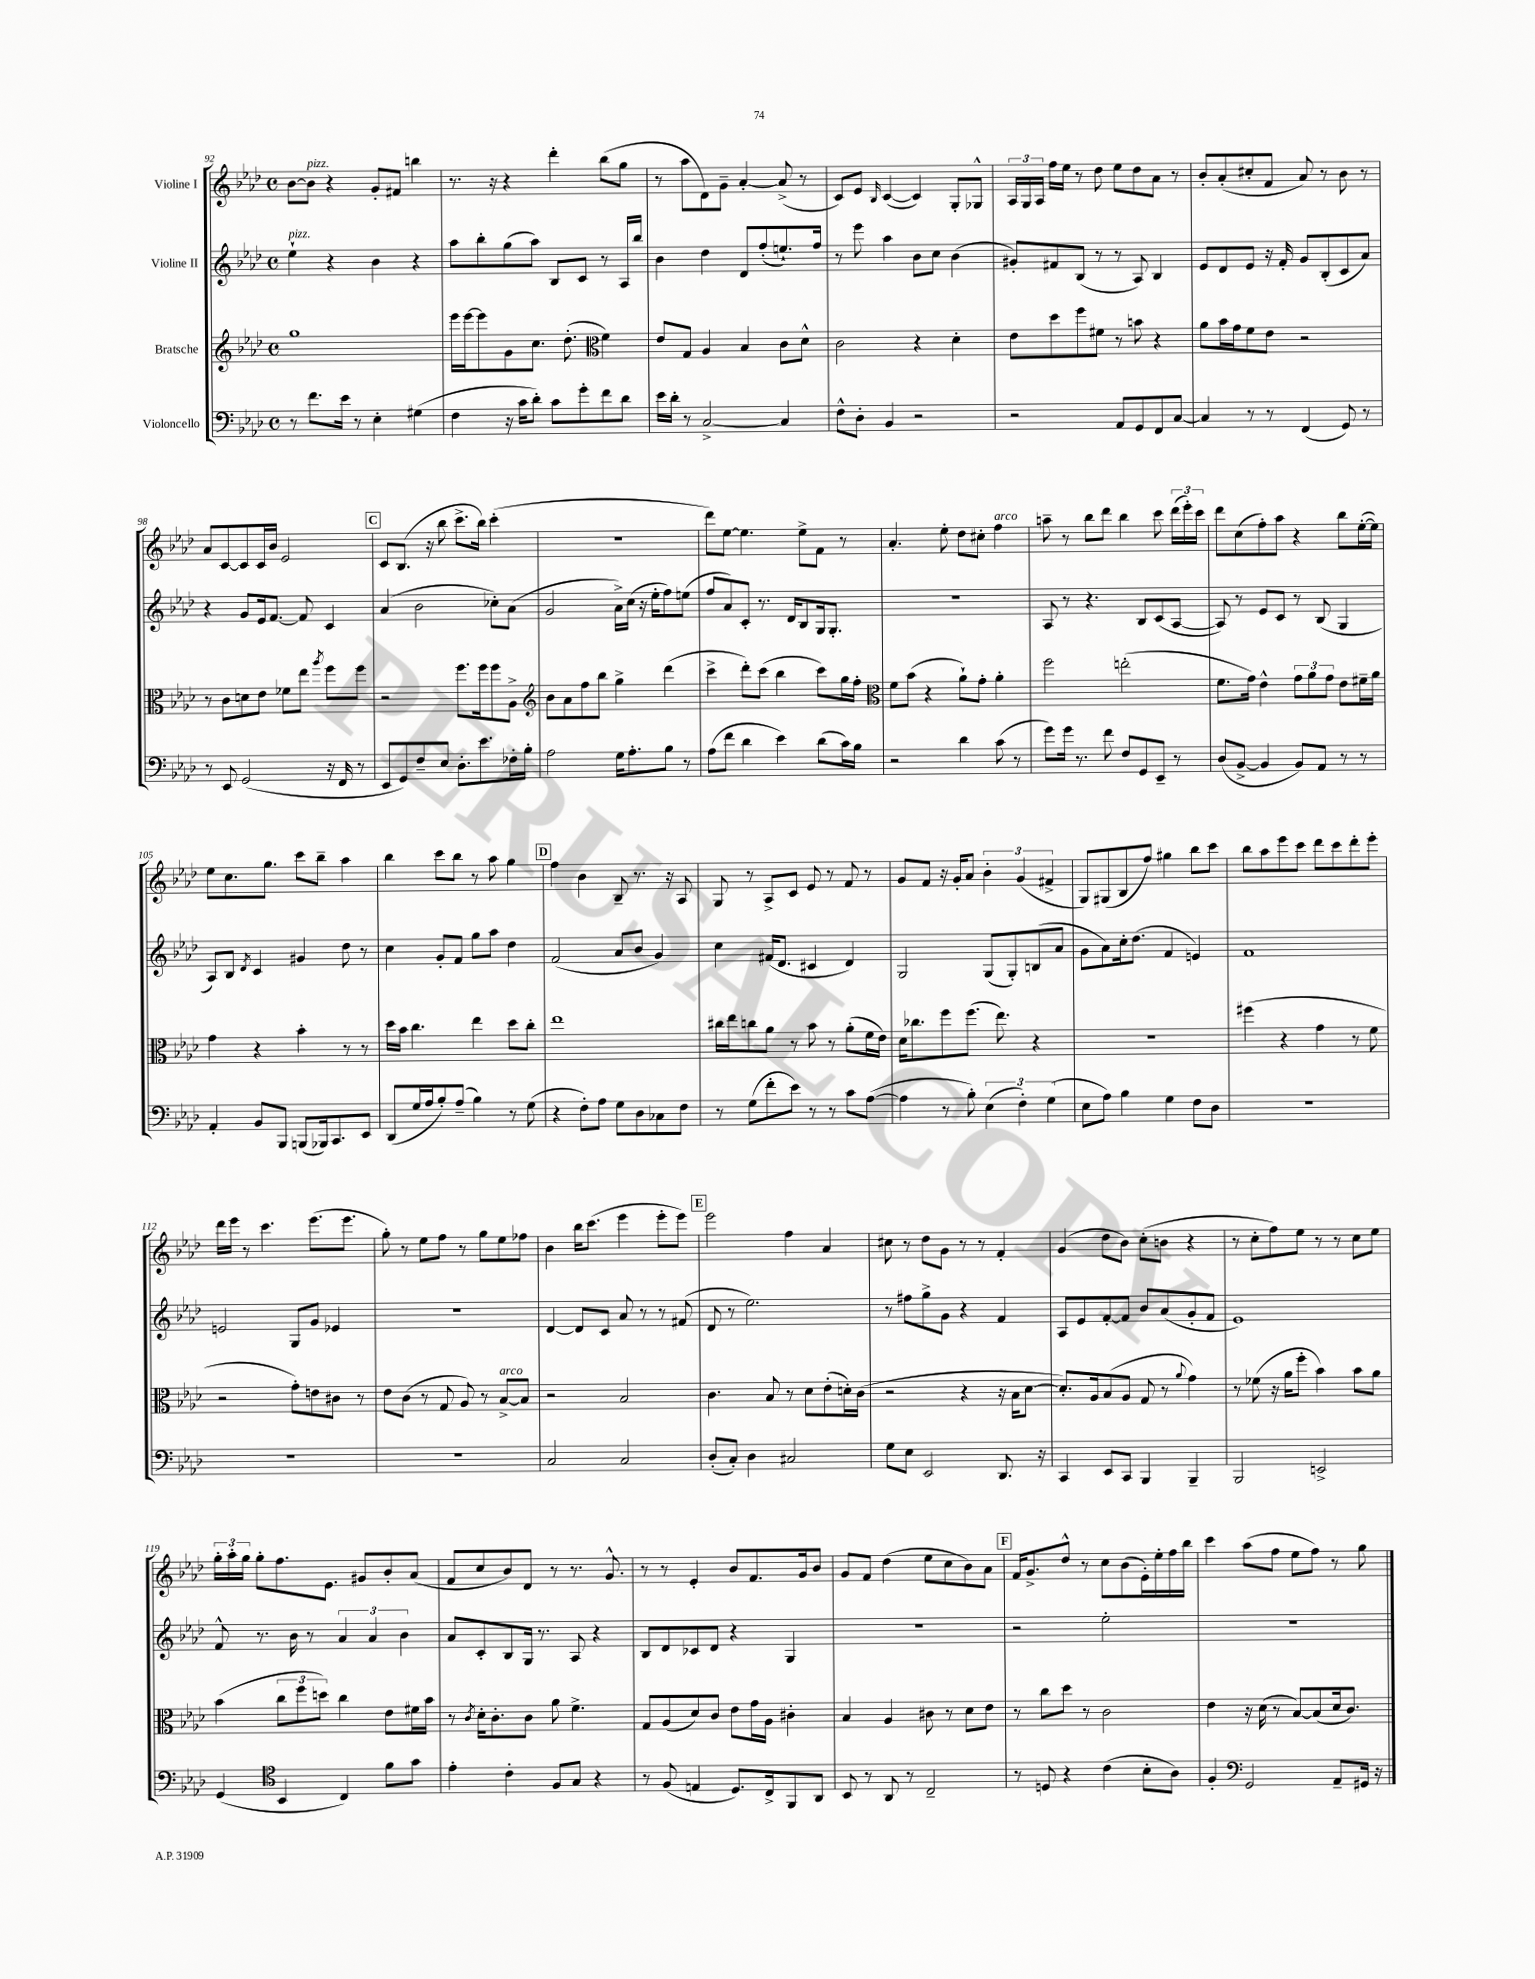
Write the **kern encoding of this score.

**kern	**kern	**kern	**kern
*part4	*part3	*part2	*part1
*staff4	*staff3	*staff2	*staff1
*I"Violoncello	*I"Bratsche	*I"Violine II	*I"Violine I
*clefF4	*clefG2	*clefG2	*clefG2
*k[b-e-a-d-]	*k[b-e-a-d-]	*k[b-e-a-d-]	*k[b-e-a-d-]
*M4/4	*M4/4	*M4/4	*M4/4
*met(c)	*met(c)	*met(c)	*met(c)
=92	=92	=92	=92
!	!	!LO:TX:a:i:t=pizz.	!
8r	1gg	4ee-`\	[8b-\L
!	!	!	!LO:TX:a:i:t=pizz.
8.f\L	.	.	8b-\J]
.	.	4r	4r
16e-\Jk	.	.	.
8r	.	.	.
4E-'\	.	4b-\	8g'/L
.	.	.	8f#X/J
(4G#X\	.	4r	4bbn\
=93	=93	=93	=93
4F\	16eee-\LL	8aa-\L	8.r
.	[16eee-\J	.	.
.	8eee-\]	8bb-'\	.
.	.	.	16r
16r	8g\	(8gg\	4r
16c\KL	.	.	.
8d-'\J)	8.cc\J	8aa-\J)	.
8c\L	.	8B-/L	4ddd-'\
.	(8.dd-'\	.	.
8g'\	.	8c/J	.
*	*clefC3	*	*
8f\	4f\)	8r	(8bb-\L
8d-\J	.	16A-/LL	8gg\J
.	.	16bb-/JJ	.
=94	=94	=94	=94
16e-\LL	8e-/L	4b-\	8r
16d-'\JJ	.	.	.
8r	8G/J	.	8aa-\L
[2C^/	4A-/	4dd-\	8d-\)
.	.	.	8g~\J
.	4B-/	8d-/L	[4a-'/
.	.	(8ff'/	.
4C/]	8c\L	8.een`/)	(8a-^/]
.	8d-^^\J	.	8r
.	.	16ff/Jk	.
=95	=95	=95	=95
8F^^\L	2c\	8r	8c/L)
8D-'\J	.	8eee-\	8e-/J
.	.	.	16qqB-/
4BB-/	.	4aa-\	([4c/
2r	4r	8b-\L	4c/])
.	.	8cc\J	.
.	4d-'\	(4b-\	8G'/L
.	.	.	8G-X^^/J
=96	=96	=96	=96
2r	8e-\L	8g#X'/L)	24A-/LL
.	.	.	24G/
.	.	.	24A-/JJ
.	8dd-\	8f#X/	16ff\LL
.	.	.	16ee-\JJ
.	8ff\	(8B-/J	8r
.	8f#X\J	8r	8dd-\
8AA-/L	8r	8r	8ee-\L
8GG/	8bn\	8A-/)	8dd-\
8FF/	4r	4B-/	8a-\J
[8C/J	.	.	8r
=97	=97	=97	=97
4C/]	8a-\L	8e-/L	8b-'/L
.	16b-\L	8d-/	(8a-'/
.	16g\J	.	.
8r	8f\	8e-/J	8cc#X'/
8r	8e-\J	16r	8f/J
.	.	16f'/	.
(4FF/	2r	8g/L	8a-/)
.	.	(8B-'/	8r
8GG/)	.	8c/	8b-\
8r	.	8a-/J)	8r
!!LO:LB:g=z
=98	=98	=98	=98
8r	8r	4r	8a-/L
8EE-/	8c\L	.	[8c/
(2GG/	8dn\	8g/L	8c/]
.	8e-\J	16e-/k	16c/L
.	.	[8.f/J	16b-/JJ
.	8f-X\L	.	2e-/
.	8ee-\J	8f/]	.
.	8qaa-/	.	.
16r	8ff\L	4c/	.
16FF/	.	.	.
8r	8ff\J	.	.
!!LO:REH:place=s1:t=C
=99	=99	=99	=99
8EE-/L	2r	(4a-/	8c/L
8GG/)	.	.	(8.B-/J
8F~/	.	2b-\	.
.	.	.	16r
8E-/J	.	.	8bb-\
8.D-'\L	8.ff\L	.	8.ccc^\L
8.e-\	16ff\k	.	16bb-\Jk)
.	8ff\	8cc-X'\L)	(4ccc'\
16F-X'\L	8A-^\J	(8a-\J	.
16B-'\JJ	.	.	.
=100	=100	=100	=100
*	*clefG2	*	*
2A-\	8b-\L	2g/	1r
.	8a-\	.	.
.	8ff\	.	.
.	8bb-\J	.	.
16G\KL	4gg^\	16a-^\LL)	.
8.A-'\	.	(16cc\JJ	.
.	.	16r	.
.	.	16ee-'\KL	.
8B-\J	(4ddd-\	8ff\)	.
8r	.	(8een\J	.
=101	=101	=101	=101
(8A-\L	4ccc^\	8ff/L	8ddd-\L)
8f\J	.	8a-/)	[8ee-\J
4d-\	8ddd-'\L)	8c'/J	4.ee-\]
.	(8ccc\J	8.r	.
4e-\)	4bb-\	.	.
.	.	16d-/KL	.
.	.	8B-/	8ee-^\L
(8d-\L	8ccc\L)	16G/k	8f\J
.	.	8.G'/J	.
16c\L)	16gg\L	.	8r
16B-\JJ	16ff'\JJ	.	.
=102	=102	=102	=102
*	*clefC3	*	*
2r	8f\L	1r	4.a-'/
.	(8b-\J	.	.
.	4r	.	.
.	.	.	8ee-'\
4d-\	8a-`\L)	.	8dd-\L
.	8g'\J	.	8cc#X'\J
!	!	!	!LO:TX:a:i:t=arco
(8c\	4a-'\	.	4ff\
8r	.	.	.
=103	=103	=103	=103
8g\L)	2ff\	8A-/	8aan~\
16g\Jk	.	8r	8r
8.r	.	.	.
.	.	4.r	8bb-\L
8f\	.	.	8ddd-\J
8F/L	(2een'\	.	4bb-\
8GG/	.	8B-/L	.
8EE-~/J	.	(8c/	8ccc\
8r	.	[8A-/J	(24ddd-\LL
.	.	.	24eee-'\)
.	.	.	24ccc\JJ
=104	=104	=104	=104
(8D-/L	8.f\L	8A-/])	8ddd-\L
[8BB-^/J	.	8r	(8cc\
.	16g\Jk)	.	.
4BB-/]	4e-^^\	8e-/L	8ff'\)
.	.	8c/J	8aa-\J
8BB-/L)	12g\L	8r	4r
.	12a-\	.	.
8AA-/J	.	(8B-/	.
.	12g\J	.	.
8r	8e-\L	4G/	8bb-\L
8r	16f#X~\L	.	([16ee-'\L
.	16a-\JJ	.	16ee-\JJ])
!!LO:LB:g=z
=105	=105	=105	=105
4AA-'/	4g\	8A-/L)	8ee-\L
.	.	8B-/J	8.cc\
.	.	8qd-/	.
8BB-/L	4r	4c/	.
.	.	.	8.gg\J
8BBB-/J	.	.	.
(8BBBn/L	4b-'\	4g#X/	8ccc\L
16BBB-X/k)	.	.	8bb-~\J
8.CC/	.	.	.
.	8r	8dd-\	4aa-\
8EE-/J	8r	8r	.
=106	=106	=106	=106
(8DD-/L	16dd-\LL	4cc\	4bb-\
.	16b-\JJ	.	.
16G/L	4.cc\	.	.
16A-/J	.	.	.
8B-'/)	.	8g'/L	8ccc\L
(8A-~/J	.	8f/J	8bb-\J
4B-\)	4ee-\	8gg\L	8r
.	.	8aa-\J	8aa-\
8r	8dd-\L	4dd-\	4gg\
(8G\	8cc'\J	.	.
!!LO:REH:place=s1:t=D
=107	=107	=107	=107
4r	1ee-	(2f/	4ff\
8F'\L)	.	.	4b-\
8A-\J	.	.	.
8G\L	.	8a-/L	8B-~/
8D-\	.	8b-/J	8.r
8C-X\	.	4g/)	.
.	.	.	16r
8F\J	.	.	8A-/
=108	=108	=108	=108
8r	16cc#X\LL	4cc\	8G/
.	16ee-\J	.	.
(8G\L	8ccn\	.	8r
8f'\	8a-\J	(16f#X/KL	8A-^/L
.	.	8.d-/J	.
8e-\J)	8r	.	8c/J
8r	8b-\	4c#X/	8e-/
8r	8r	.	8r
8c\L	(8a-'\L	4d-/)	8f/
([8A-\J	16f\L	.	8r
.	16e-\JJ)	.	.
=109	=109	=109	=109
4A-\]	16d-\KL	2G/	8g/L
.	8.cc-X\	.	.
.	.	.	8f/J
8r	8ff\	.	16r
.	.	.	16g'/KL
8B-'\)	(8.ff\J	.	8a-/J
(6E-\	.	(8G/L	6b-'\
.	8.ee-\)	.	.
.	.	8G'/)	.
6F'\)	.	.	(6g/
.	4r	(8Bn/	.
(6G\	.	.	6f#X^/
.	.	8a-/J	.
=110	=110	=110	=110
8E-\L	1r	8g\L	8G/L)
8A-\J)	.	8a-\)	(8G#X/
4B-\	.	16cc'\k	8B-/
.	.	(8.dd-\J	.
.	.	.	8ff/J)
4G\	.	4f/	4gg#X\
8F\L	.	4en/)	8bb-\L
8D-\J	.	.	8ccc\J
=111	=111	=111	=111
1r	(4ff#X\	1f	8bb-\L
.	.	.	8aa-\
.	4r	.	8eee-\
.	.	.	8ccc\J
.	4g\	.	8ddd-\L
.	.	.	8ccc\
.	8r	.	8ddd-'\
.	8f\	.	8eee-'\J
!!LO:LB:g=z
=112	=112	=112	=112
1r	2r	2en/	16ddd-\LL
.	.	.	16eee-\JJ
.	.	.	8r
.	.	.	4.ccc\
.	8g'\L)	8G/L	.
.	8en\	8g/J	(8.eee-\L
.	8c#X\J	4e-X/	.
.	.	.	8.eee-\J
.	8r	.	.
=113	=113	=113	=113
1r	8e-\L	1r	8gg'\)
.	(8c\J	.	8r
.	8r	.	8ee-\L
.	8G/	.	8ff\J
.	8A-/)	.	8r
.	8r	.	8gg\L
!	!LO:TX:a:i:t=arco	!	!
.	[8B-^/L	.	8ee-\
.	8B-/J]	.	8ff-X\J
=114	=114	=114	=114
2C/	2r	[4d-/	4b-\
.	.	8d-/L]	16bb-\KL
.	.	.	(8.ccc\J
.	.	8c/J	.
2C/	2B-/	8a-/	4eee-\
.	.	8r	.
.	.	8r	8eee-'\L
.	.	(8f#X/	8eee-\J)
!!LO:REH:place=s1:t=E
=115	=115	=115	=115
(8D-'/L	4.c\	8d-/	2eee-\
8C'/J)	.	8r	.
4D-\	.	2.ee-\)	.
.	8B-/	.	.
2C#X/	8r	.	4ff\
.	8d-\L	.	.
.	(8e-'\	.	4a-/
.	16dn'\L)	.	.
.	(16c\JJ	.	.
=116	=116	=116	=116
8G\L	2r	8r	8cc#X\
8E-\J	.	8ff#X\L	8r
2EE-/	.	8gg^\	8dd-\L
.	.	8g\J	8g\J
.	4r	4r	8r
.	.	.	8r
8.DD-/	16r	4f/	4f'/
.	16B-\KL	.	.
.	[8d-\J	.	.
16r	.	.	.
=117	=117	=117	=117
4CC/	8.d-'/L])	8A-/L	(4g/
.	.	8e-/	.
.	16A-/k	.	.
8EE-/L	(8B-/	[8f'/	8dd-\L
8CC/J	8A-/J	8f/J]	8b-\J)
4BBB-/	8G/	8b-/L	(8cc'\L
.	8r	(8a-/	8bn\J
.	8qqa-/	.	.
4BBB-~/	4g\)	8g'/	4r
.	.	8f/J	.
=118	=118	=118	=118
2BBB-/	8r	1e-)	8r
.	(8f-X\	.	8cc'\L
.	16r	.	8ff\)
.	16a-\KL	.	.
.	8ff'\J	.	8ee-\J
2EEn^/	4b-\)	.	8r
.	.	.	8r
.	8b-\L	.	8cc\L
.	8a-\J	.	8ee-\J
!!LO:LB:g=z
=119	=119	=119	=119
(4GG/	(4b-\	8f^^/	24gg'\LL
.	.	.	24aa-'\
.	.	.	24gg\JJ
.	.	8.r	8gg'\L
*clefC4	*	*	*
4BB-/	12cc\L	.	8.ff\
.	.	16b-\	.
.	12ff\	.	.
.	.	8r	.
.	12ddn\J)	.	.
.	.	.	8.e-\J
4C/)	4cc\	6a-/	.
.	.	.	8g#X/L
.	.	6a-/	.
8f\L	8e-\L	.	8b-'/
.	.	6b-\	.
8g\J	16f#X\L	.	(8a-/J
.	16b-\JJ	.	.
=120	=120	=120	=120
4e-'\	8r	8a-/L	8f/L
.	8qc/	.	.
.	16d-'\KL	8c'/	8cc/
.	8.c'\	.	.
4c'\	.	8B-/	8b-/)
.	8c\J	16G/Jk	8d-/J
.	.	8.r	.
8F/L	8a-\	.	8r
8G/J	4.f^\	8A-/	8.r
4r	.	4r	.
.	.	.	8.g^^/
=121	=121	=121	=121
8r	8G/L	8B-/L	8r
(8F/	(8A-/	8d-/	8r
4En/	8d-/)	8c-X/	4e-'/
.	8c/J	8d-/J	.
8.D-/L)	8e-\L	4r	8b-/L
.	16g\L	.	8.f/
16C^/k	16A-\JJ	.	.
8FF/	4c#X'\	4G/	.
.	.	.	16g/k
8AA-/J	.	.	8b-/J
=122	=122	=122	=122
8BB-/	4B-/	1r	8g/L
8r	.	.	8f/J
8AA-/	4A-/	.	(4dd-\
8r	.	.	.
2C~/	8c#X\	.	8ee-\L
.	8r	.	8cc\
.	8d-\L	.	8b-\)
.	8e-\J	.	8a-\J
!!LO:REH:place=s1:t=F
=123	=123	=123	=123
8r	8r	2r	16f/KL
.	.	.	8.g^/
8Dn/	8cc\L	.	.
4r	8dd-\J	.	8dd-^^/J
.	8r	.	8r
(4c\	2c\	2ee-'\	8cc\L
.	.	.	(8b-\
8B-'\L	.	.	16e-'\L)
.	.	.	16ee-'\
8A-\J)	.	.	16ff\
.	.	.	16bb-\JJ
=124	=124	=124	=124
4F'/	4e-\	1r	4ccc\
*clefF4	*	*	*
2GG/	16r	.	(8aa-\L
.	(16d-\	.	.
.	8r	.	8ff\J
.	[8B-/L)	.	8ee-\L
.	(8B-/]	.	8ff\J)
8AA-~/L	16d-/k	.	8r
.	8.c/J)	.	.
16GG#X/Jk	.	.	8gg\
16r	.	.	.
==	==	==	==
*-	*-	*-	*-
